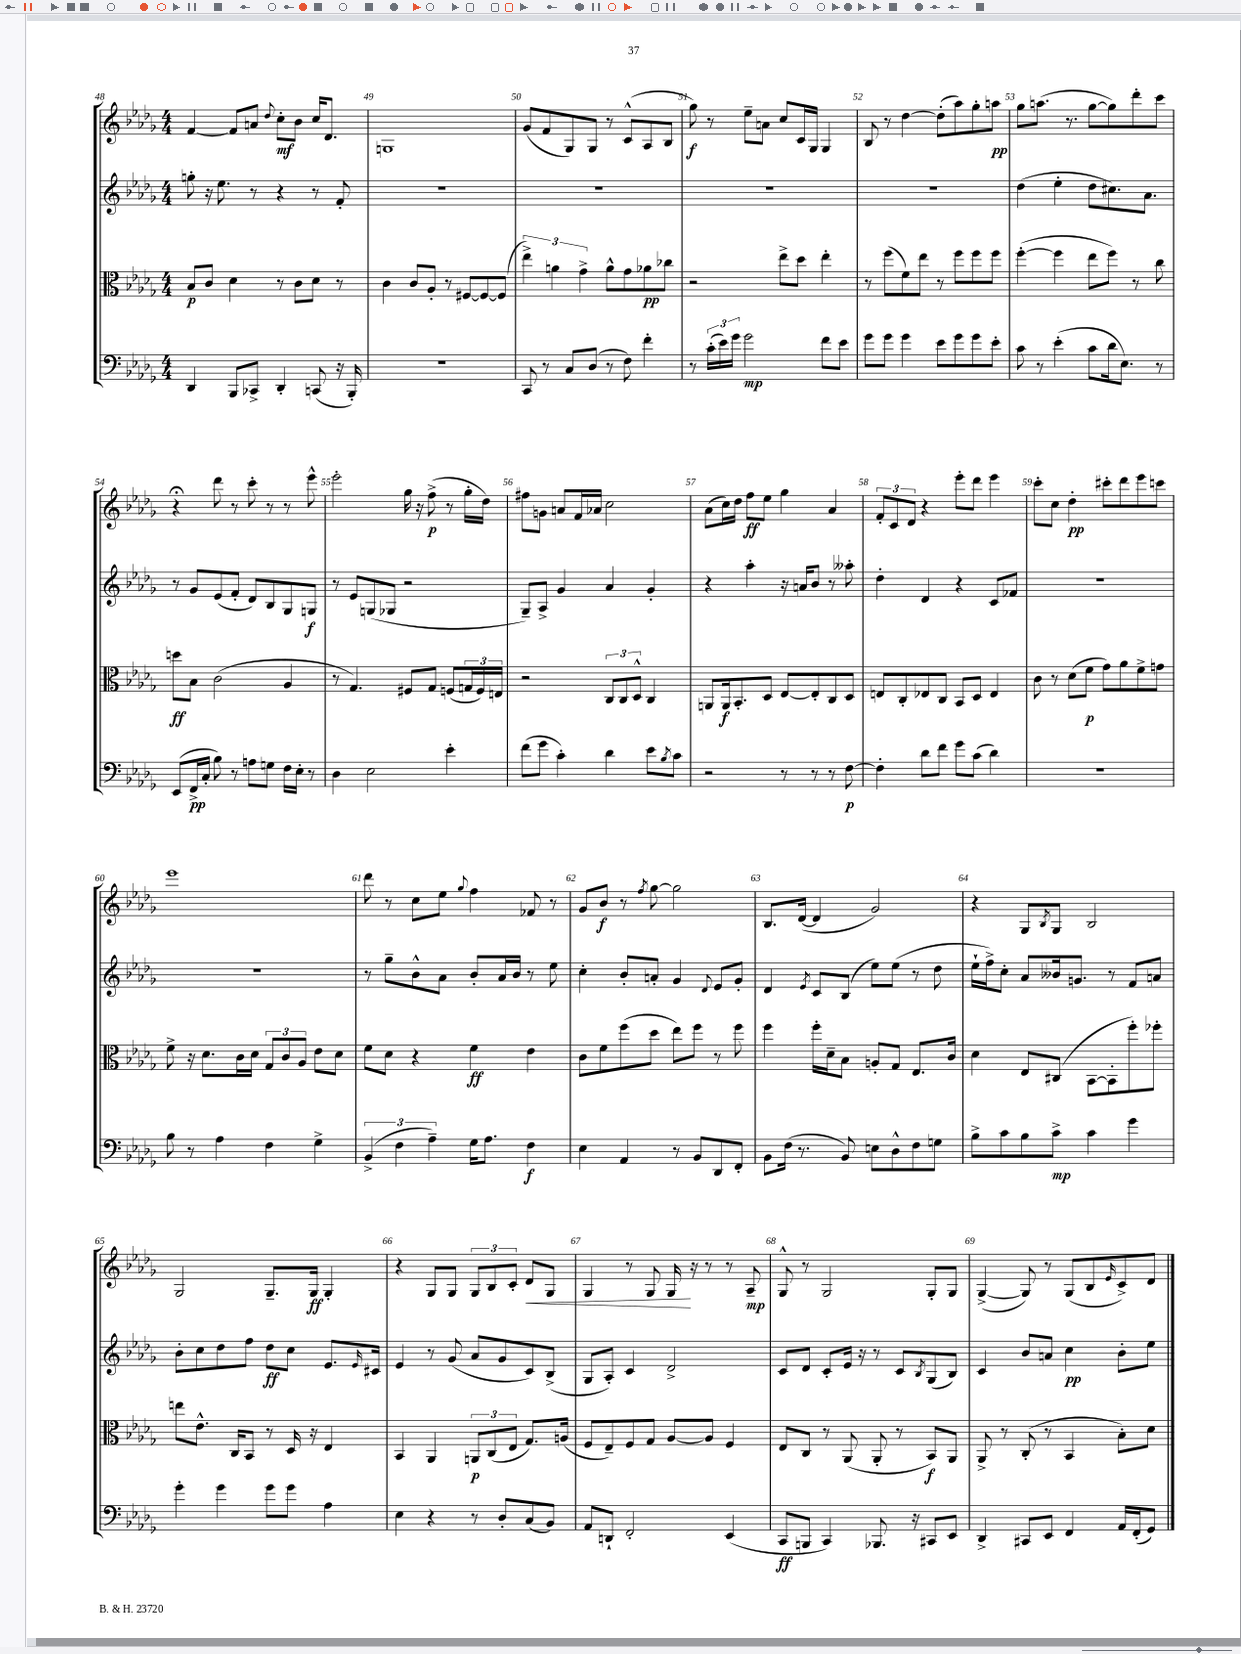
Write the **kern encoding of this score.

**kern	**kern	**kern	**kern
*staff4	*staff3	*staff2	*staff1
*clefF4	*clefC3	*clefG2	*clefG2
*k[b-e-a-d-g-]	*k[b-e-a-d-g-]	*k[b-e-a-d-g-]	*k[b-e-a-d-g-]
*M4/4	*M4/4	*M4/4	*M4/4
4DD-	8B-	8gg'	[4f
.	8c	16r	.
.	.	8.ee-	.
8BBB-	4d-	.	8f]
8CC-^	.	8r	8a
.	.	.	8qqdd-
4DD-'	8r	4r	8cc'
.	8c	.	8b-
(8CC	8d-	8r	16cc
.	.	.	8.d-
16r	8r	8f'	.
16BBB-')	.	.	.
=	=	=	=
1r	4c	1r	1G
.	8c	.	.
.	8A-'	.	.
.	8r	.	.
.	[8F#	.	.
.	8F#_	.	.
.	(8F#]	.	.
=	=	=	=
8CC	6ee-^)	1r	(8g-
8r	.	.	8f
.	6a	.	.
8C	.	.	8G-)
.	6g-^	.	.
(8D-	.	.	8G-
8r	8a^^	.	8r
8F)	8g-	.	(8c^^
4f'	8a-	.	8A-
.	8cc-	.	8B-
=	=	=	=
8r	2r	1r	8gg-)
(24c'	.	.	8r
24e-)	.	.	.
24g-	.	.	.
2g-	.	.	8ee-~
.	.	.	8a
.	8ee-^	.	8cc
.	8dd-	.	16c
.	.	.	16G-
8f	4ee-'	.	4G-
8e-	.	.	.
=	=	=	=
8g-	8r	1r	8B-
8g-	(8ff	.	8r
4g-	8f)	.	[4dd-
.	8ee-	.	.
8e-	8r	.	(8dd-']
8g-	8ff	.	8aa-)
8g-	8ff	.	8gg-'
8e-'	8ff	.	8aa
=	=	=	=
8c	([4ff'	(4dd-	8gg-
8r	.	.	(8.aa
(4e-'	4ff]	4ee-'	.
.	.	.	8.r
8c	8ee-	8dd-	[8gg-
16d-	8ff)	8.cc#)	8gg-])
8.E-)	.	.	.
.	8r	.	8ddd-'
.	.	8.a-	.
8r	8cc	.	8ccc
=	=	=	=
(8EE-	8dd	8r	4r;
16FF^	8B-	8g-	.
16C'	.	.	.
8B-)	(2c	(8e-	8ddd-
8r	.	8f'	8r
8A	.	8d-)	8ccc'
8G	.	8B-	8r
16F	4A-	8G-	8r
16E-'	.	.	.
8r	.	8G	8eee-^^
=	=	=	=
4D-	8r	8r	2eee-'
.	4.G-)	8e-	.
2E-	.	(8G	.
.	.	8G-	.
.	8F#	2r	16gg-
.	.	.	16r
.	8G-	.	(8ff^
4e-'	(8F	.	8r
.	24G	.	16gg-'
.	24F)	.	.
.	.	.	16dd-)
.	24E	.	.
=	=	=	=
(8f	2r	8G-~)	8ff#
8g-	.	8A-^	8g
4c')	.	4g-	8a
.	.	.	16f
.	.	.	16a-
4d-	12C	4a-	2cc
.	12C	.	.
.	12D-^^	.	.
8e-	4C	4g-'	.
8qB-	.	.	.
8c	.	.	.
=	=	=	=
2r	8AA	4r	(8a-
.	16AA	.	16cc)
.	8.BB-'	.	16dd-
.	.	4aa-'	8ff
.	8D-	.	8ee-
8r	[8E-	16r	4gg-
.	.	16a	.
8r	8E-']	8b-	.
8r	8C	8r	4a-
[8F	8D-	8aa--'	.
=	=	=	=
4F']	8E	4dd-'	12f'
.	.	.	12c
.	8C'	.	.
.	.	.	12d-
8d-	8E-	4d-	4r
8f	8C	.	.
8g-	8BB-	4r	8eee-'
(8c	8D-	.	8ddd-
4d-)	4E-	8c	4eee-
.	.	8f-	.
=	=	=	=
1r	8c	1r	8ccc'
.	8r	.	8cc
.	(8d-	.	4dd-'
.	8f	.	.
.	8g-)	.	8ccc#'
.	8a-	.	8ddd-
.	8f^	.	8eee-
.	8g	.	8ccc
=	=	=	=
8B-	8f^	1r	1eee-
8r	16r	.	.
.	8.d-	.	.
4A-	.	.	.
.	16c	.	.
.	16d-	.	.
4F	12G-	.	.
.	12c	.	.
.	12A-	.	.
4G-^	8e-	.	.
.	8d-	.	.
=	=	=	=
(6BB-^	8f	8r	8ddd-
.	8d-	8gg-~	8r
6F	.	.	.
.	4r	8b-^^	8cc
6A-~)	.	.	.
.	.	8a-	8ee-
.	.	.	8qqgg-
16G-	4f	8b-'	4ff
8.A-	.	.	.
.	.	16a-	.
.	.	16b-	.
4F	4e-	8r	8f-
.	.	8ee-	8r
=	=	=	=
4E-	8c	4cc'	8g-
.	8f	.	8b-
4AA-	(8ff	8b-'	8r
.	.	.	8qff
.	8dd-	8a'	[8gg-
8r	8ee-)	4g-	2gg-]
8BB-	8ff	.	.
.	.	8qqd-	.
8DD-	8r	8e-	.
8FF'	8ff	8g-'	.
=	=	=	=
8BB-	4ff	4d-	8.B-
(16F	.	.	.
8.r	.	.	([16d-
.	.	8qe-	.
.	16ff'	8c	4d-]
.	16d-~	.	.
8BB-)	8B-	(8B-	.
8E	8A'	8ee-)	2g-)
8D-^^	8G-	(8ee-	.
8F	8.E-	8r	.
8G	.	8dd-	.
.	16c	.	.
=	=	=	=
8B-^	4d-	16ee-`	4r
.	.	16ff^)	.
8c	.	8cc'	.
8B-	8E-	8a-	8G-
.	.	.	8qB-
8c^	(8C#	16b--	8G-
.	.	8.g	.
4c	[8BB-	.	2B-
.	8BB-']	8r	.
4g-	8ff')	8f	.
.	8ff-'	8a	.
=	=	=	=
4g-'	8ee	8b-'	2G-
.	8.e-^^	8cc	.
4g-	.	8dd-	.
.	16C	.	.
.	8BB-	8ff	.
8g-	8r	8dd-	8.G-~
8g-	16D-	8cc	.
.	16r	.	16G-
4A-	4E-	8.e-	4G-'
.	.	16qqe-	.
.	.	16c#	.
=	=	=	=
4E-	4BB-	4e-	4r
4r	4AA-	8r	8G-
.	.	(8g-	8G-
8r	12AA	8a-	12G-
.	(12C	.	12B-
8D-'	.	8g-	.
.	12E-	.	12c'
(8C	8.G-)	8c)	8d-
8BB-)	.	(8B-^	8G-
.	(16A	.	.
=	=	=	=
8AA-	8F	8G-	4G-
8DD`	8E-~)	8A-')	.
2FF'	8F	4c	8r
.	8G-	.	8G-
.	[8A-	2d-^	16G-
.	.	.	16r
.	8A-]	.	8r
(4EE-	4F	.	8r
.	.	.	8A-~
=	=	=	=
8CC	8E-	8c	8G-^^
8BBB	8C	8d-	8r
4CC)	8r	8c'	2G-
.	(8AA-	16e-	.
.	.	16r	.
8.BBB-	8AA-'	8r	.
.	8r	8c	.
16r	.	.	.
.	.	8qB-	.
8CC#	8BB-)	(8G-	8G-'
8EE-	8AA-	8B-)	8G-
=	=	=	=
4DD-^	8AA-^	4c	([4G-^
.	8r	.	.
8CC#	(8C'	8b-	8G-])
8EE-	8r	8a	8r
4FF	4BB-	4cc	(8G-
.	.	.	8B-
.	.	.	16qqe-
16AA-	8B-')	8b-'	8c^)
(16FF'	.	.	.
8GG-)	8d-	8ee-	8d-
==	==	==	==
*-	*-	*-	*-
